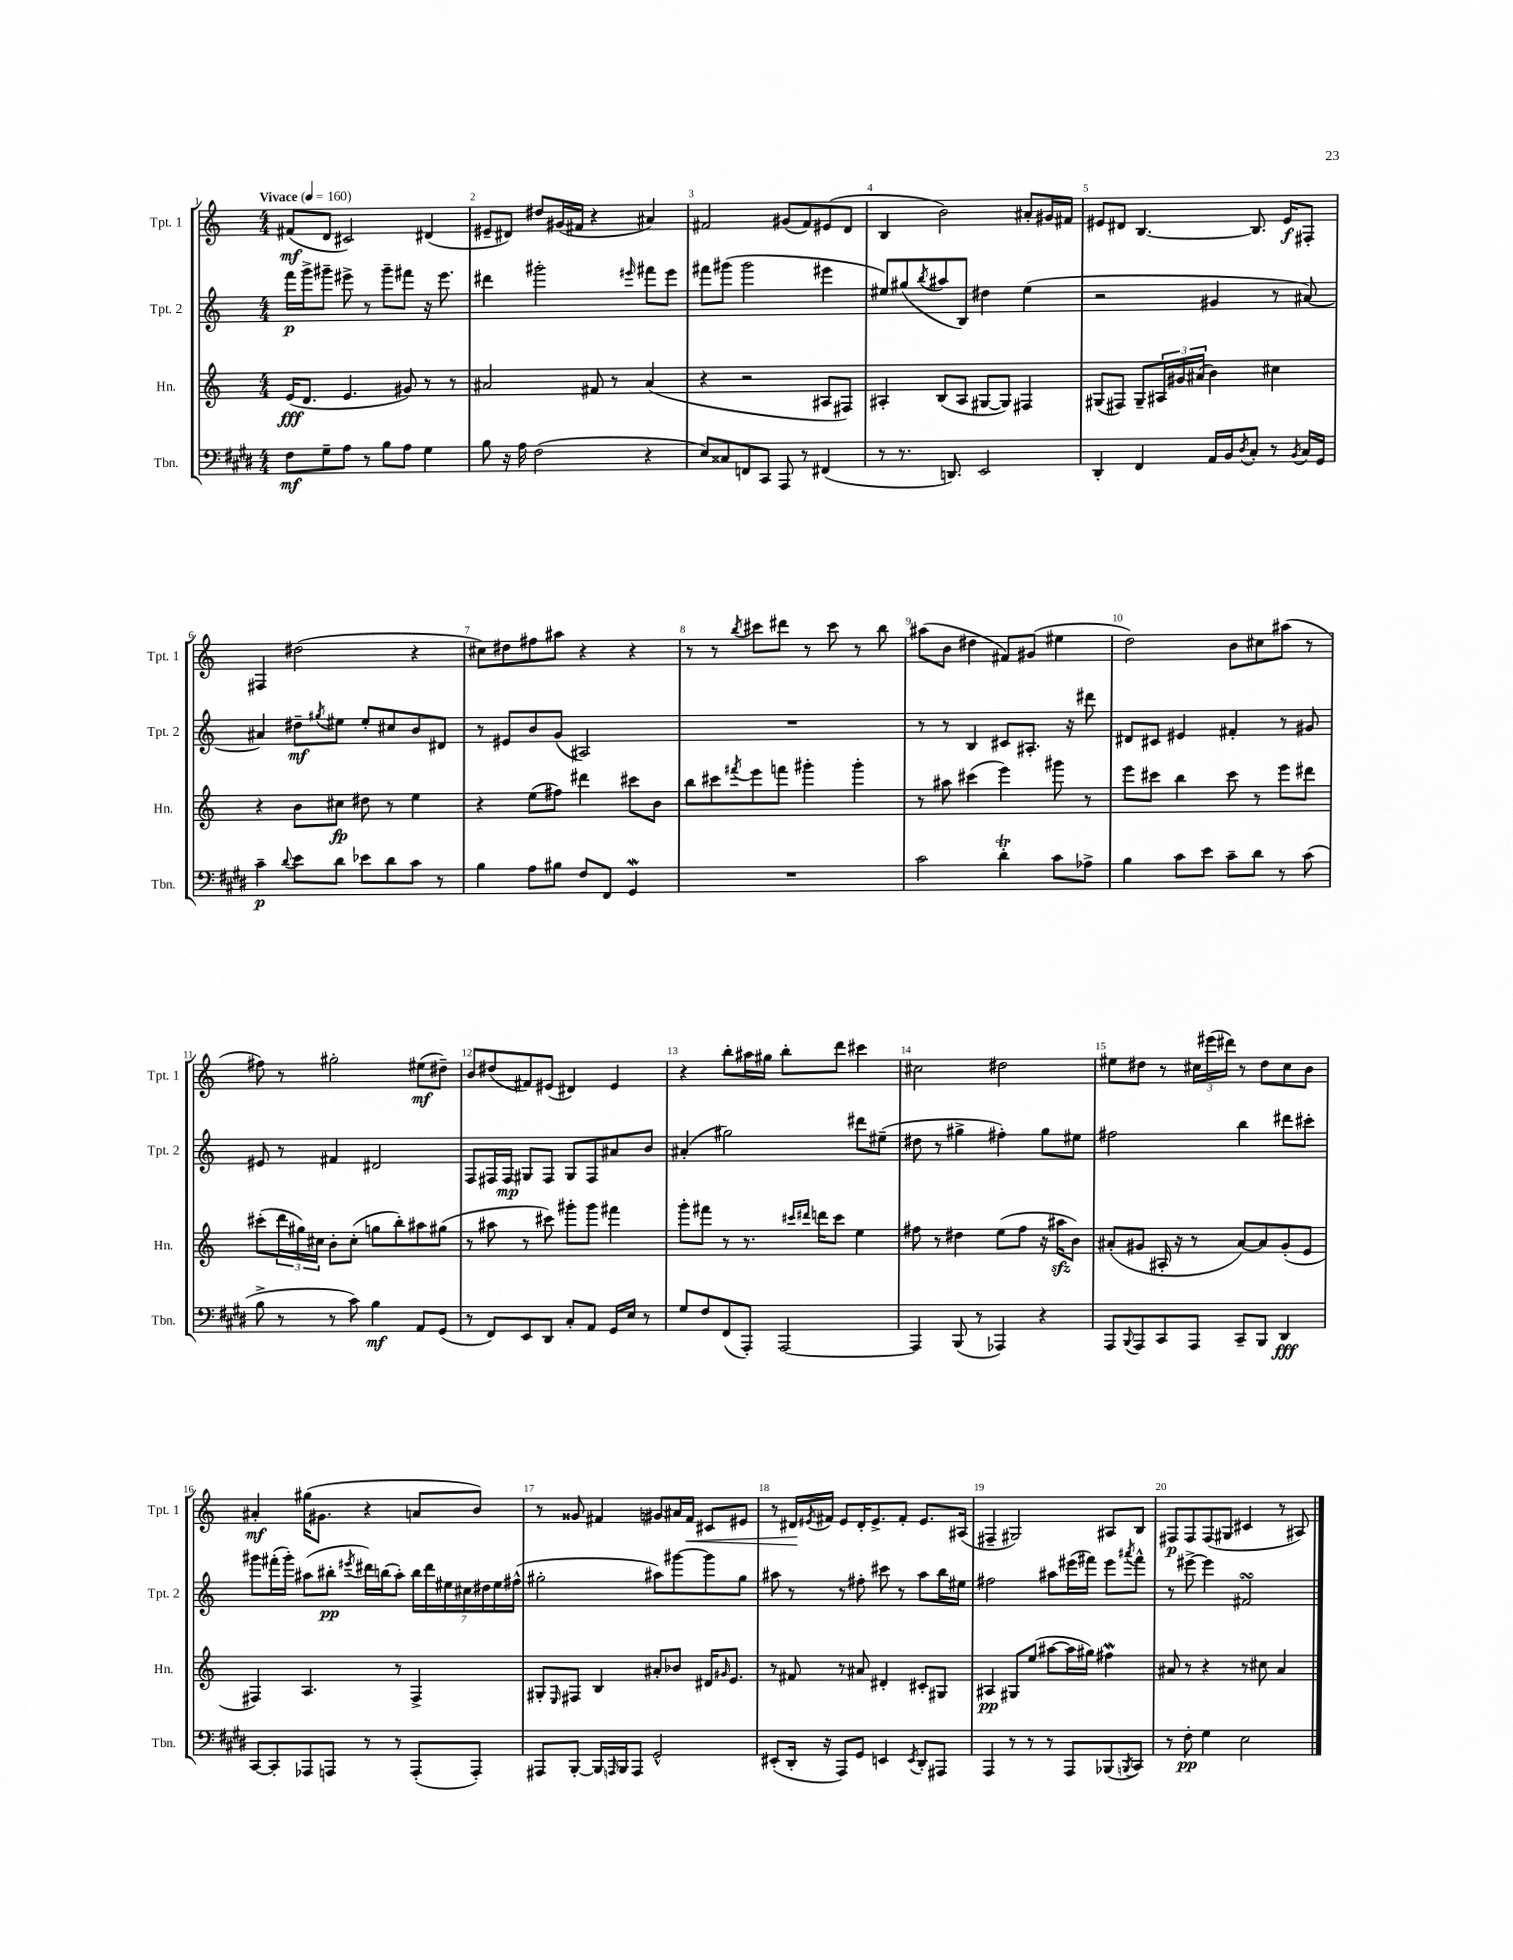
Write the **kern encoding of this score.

**kern	**dynam	**kern	**dynam	**kern	**dynam	**kern	**dynam
*part4	*part4	*part3	*part3	*part2	*part2	*part1	*part1
*staff4	*staff4	*staff3	*staff3	*staff2	*staff2	*staff1	*staff1
*I"Tbn.	*	*I"Hn.	*	*I"Tpt. 2	*	*I"Tpt. 1	*
*I'Tbn.	*	*I'Hn.	*	*I'Tpt. 2	*	*I'Tpt. 1	*
*clefF4	*	*clefG2	*	*clefG2	*	*clefG2	*
*k[f#c#g#d#]	*	*k[]	*	*k[]	*	*k[]	*
*M4/4	*	*M4/4	*	*M4/4	*	*M4/4	*
*MM160	*	*MM160	*	*MM160	*	*MM160	*
=1	=1	=1	=1	=1	=1	=1	=1
!	!	!	!	!	!	!LO:TX:a:B:t=Vivace	!
8F#\L	mf	(16e/KL	fff	16fff\LL	p	(8f#X/L	mf
.	.	8.d/J	.	16ggg^\J	.	.	.
8G#~\	.	.	.	8ggg#X~\J	.	8d/J	.
8A\J	.	4.e/	.	8eee#X^\	.	2c#X/)	.
8r	.	.	.	8r	.	.	.
8B\L	.	.	.	8ggg#~\L	.	.	.
8A\J	.	8g#X/)	.	8fff#X\J	.	.	.
4G#\	.	8r	.	16r	.	(4d#X/	.
.	.	.	.	8.eee#\	.	.	.
.	.	8r	.	.	.	.	.
=2	=2	=2	=2	=2	=2	=2	=2
8B\	.	2a#X/	.	4ddd#X\	.	8e#X~/L	.
16r	.	.	.	.	.	8d#X/J)	.
16A\	.	.	.	.	.	.	.
(2F#\	.	.	.	2ggg#X'\	.	8dd#X/L	.
.	.	.	.	.	.	(16g#X/L	.
.	.	.	.	.	.	16f#X/JJ	.
.	.	8f#X/	.	.	.	4r	.
.	.	8r	.	.	.	.	.
.	.	.	.	16qqeee#X/	.	.	.
4r	.	(4a#/	.	8fff#X\L	.	4a#X/)	.
.	.	.	.	8eee#\J	.	.	.
=3	=3	=3	=3	=3	=3	=3	=3
8E/L)	.	4r	.	8fff#X\L	.	2f#X/	.
8C##X/	.	.	.	(8ggg#X\J	.	.	.
8FFn/	.	2r	.	2ggg#\	.	.	.
8CC#/J	.	.	.	.	.	.	.
8AAA/	.	.	.	.	.	(8g#X/L	.
8r	.	.	.	.	.	8f#/)	.
(4FF#X/	.	8A#X/L	.	4eee#X\	.	(8e#X/	.
.	.	8F#X/J)	.	.	.	8d/J	.
=4	=4	=4	=4	=4	=4	=4	=4
8r	.	4A#X'/	.	8ee#X/L)	.	4B/	.
8.r	.	.	.	(8gg#X/	.	.	.
.	.	.	.	8qbb/	.	.	.
.	.	(8B/L	.	8aa#X/	.	2b\)	.
8.DDn/)	.	.	.	.	.	.	.
.	.	8A#/J	.	8B/J)	.	.	.
2EE/	.	[8G#X/L	.	4dd#X\	.	.	.
.	.	8G#/J])	.	.	.	.	.
.	.	4F#X/	.	(4ee#\	.	8a#X'/L	.
.	.	.	.	.	.	16g#X/L	.
.	.	.	.	.	.	16f#X/JJ	.
=5	=5	=5	=5	=5	=5	=5	=5
4DD#'/	.	(8G#X/L	.	2r	.	8e#X/L	.
.	.	8F#X/J)	.	.	.	8d#X/J	.
4FF#/	.	8G#~/L	.	.	.	[4.B/	.
.	.	24A#X/L	.	.	.	.	.
.	.	24g#X/	.	.	.	.	.
.	.	(24a#X/JJ	.	.	.	.	.
16AA/LL	.	4b\)	.	4g#X/	.	.	.
16BB/J	.	.	.	.	.	.	.
8qD#/	.	.	.	.	.	.	.
8C#'/J	.	.	.	.	.	8.B/]	.
8r	.	4cc#X\	.	8r	.	.	.
.	.	.	.	.	.	16e#/KL	f
8qBB/	.	.	.	.	.	.	.
16C#/LL	.	.	.	[8a#X/)	.	8F#X'/J	.
16GG#/JJ	.	.	.	.	.	.	.
!!LO:LB:g=z
=6	=6	=6	=6	=6	=6	=6	=6
4c#~\	p	4r	.	4a#X/]	.	4F#X/	.
8qqd#/	.	.	.	.	.	.	.
8e\L	.	8b\L	.	8dd#X~\L	mf	(2dd#X\	.
.	.	.	.	8qgg#X/	.	.	.
8d#\J	.	8cc#X\J	fp	8ee#X\J	.	.	.
8e-X\L	.	8dd#X\	.	8ee#'/L	.	.	.
8d#\	.	8r	.	8cc#X/	.	.	.
8c#\J	.	4ee\	.	8b/	.	4r	.
8r	.	.	.	8d#X/J	.	.	.
=7	=7	=7	=7	=7	=7	=7	=7
4B\	.	4r	.	8r	.	8cc#X\L)	.
.	.	.	.	8e#X/L	.	8dd#X\	.
8A\L	.	(8ee\L	.	8b/	.	8ff#X\	.
8B#X\J	.	8ff#X\J)	.	(8g/J	.	8aa#X\J	.
8F#/L	.	4ddd#X\	.	2A#X/)	.	4r	.
8FF#/J	.	.	.	.	.	.	.
4GG#W/	.	8ccc#X\L	.	.	.	4r	.
.	.	8b\J	.	.	.	.	.
=8	=8	=8	=8	=8	=8	=8	=8
1r	.	8bb\L	.	1r	.	8r	.
.	.	8ccc#X\	.	.	.	8r	.
.	.	8qfff#X/	.	.	.	8qbb/	.
.	.	8eee\	.	.	.	8ccc#X\L	.
.	.	8fffn\J	.	.	.	8ddd#X\J	.
.	.	4ggg#X'\	.	.	.	8r	.
.	.	.	.	.	.	8ccc#\	.
.	.	4ggg#'\	.	.	.	8r	.
.	.	.	.	.	.	8bb\	.
=9	=9	=9	=9	=9	=9	=9	=9
2c#\	.	8r	.	8r	.	(8aa#X\L	.
.	.	8aa#X\	.	8r	.	8b\J	.
.	.	(4ccc#X\	.	4B/	.	4dd#X\	.
4d#t'\	.	4eee\)	.	8c#X/L	.	8f#X/L)	.
.	.	.	.	8.A#X'/J	.	(8g#X/J	.
8c#\L	.	8ggg#X\	.	.	.	4ee#X\	.
.	.	.	.	16r	.	.	.
8A-X^\J	.	8r	.	8ddd#X\	.	.	.
=10	=10	=10	=10	=10	=10	=10	=10
4B\	.	8eee\L	.	8d#X/L	.	2dd\)	.
.	.	8ccc#X\J	.	8c#X/J	.	.	.
8c#\L	.	4bb\	.	4e#X/	.	.	.
8e\J	.	.	.	.	.	.	.
8c#~\L	.	8ccc#\	.	4f#X'/	.	8b\L	.
8d#\J	.	8r	.	.	.	8cc#X\	.
8r	.	8eee\L	.	8r	.	(8aa#X\J	.
(8c#\	.	8ddd#X\J	.	8g#X/	.	8r	.
!!LO:LB:g=z
=11	=11	=11	=11	=11	=11	=11	=11
8B^\	.	(8ccc#X'\L	.	8e#X/	.	8ff#X\)	.
8r	.	24ddd\L	.	8r	.	8r	.
.	.	24gg#X\)	.	.	.	.	.
.	.	24cc#X\JJ	.	.	.	.	.
8r	.	8b'\L	.	4f#X/	.	2gg#X'\	.
8c#\)	.	(8cc#'\J	.	.	.	.	.
4B\	mf	8ggn\L	.	2d#X/	.	.	.
.	.	8bb'\)	.	.	.	.	.
8AA/L	.	8aa#X\	.	.	.	(8ee#X\L	mf
(8GG#/J	.	(8gg#X\J	.	.	.	8dd#X~\J)	.
=12	=12	=12	=12	=12	=12	=12	=12
8r	.	8r	.	8F/L	.	8b/L	.
8FF#/L)	.	8aa#X\	.	16F#X/L	.	(8dd#X/	.
.	.	.	.	16F#/JJ	mp	.	.
8EE/	.	8r	.	8G#X/L	.	8f#X/)	.
8DD#/J	.	8ccc#X\)	.	8F#/J	.	(8e#X/J	.
8C#'/L	.	8ggg#X'\L	.	8G#/L	.	4d#X/)	.
8AA/J	.	8ggg#\J	.	8F#/	.	.	.
16GG#/LL	.	4fff#X\	.	8a#X/	.	4e#/	.
16E/JJ	.	.	.	.	.	.	.
8r	.	.	.	8b/J	.	.	.
=13	=13	=13	=13	=13	=13	=13	=13
8G#/L	.	8ggg'\L	.	(4a#X'/	.	4r	.
8F#/	.	8fff#X\J	.	.	.	.	.
(8FF#/	.	8r	.	2gg#X\)	.	8bb'\L	.
8AAA'/J)	.	8.r	.	.	.	16aa#X\L	.
.	.	.	.	.	.	16gg#X\JJ	.
[2AAA/	.	.	.	.	.	8bb'\L	.
.	.	16qqccc#X/LL	.	.	.	.	.
.	.	16qqddd#X/JJ	.	.	.	.	.
.	.	16dddn\KL	.	.	.	.	.
.	.	8ccc#\J	.	.	.	8ddd\J	.
.	.	4ee\	.	8ddd#X\L	.	4ccc#X\	.
.	.	.	.	(8ee#X~\J	.	.	.
=14	=14	=14	=14	=14	=14	=14	=14
4AAA/]	.	8ff#X\	.	8dd#X\	.	2cc#X\	.
.	.	8r	.	8r	.	.	.
(8BBB/	.	4dd#X\	.	4gg#X^\	.	.	.
8r	.	.	.	.	.	.	.
4AAA-X/)	.	(8ee\L	.	4ff#X'\)	.	2dd#X\	.
.	.	8ff#\J	.	.	.	.	.
4r	.	16r	.	8gg#\L	.	.	.
.	.	16aa#Xzz\KL	.	.	.	.	.
.	.	8b\J)	.	8ee#X\J	.	.	.
=15	=15	=15	=15	=15	=15	=15	=15
8AAA/L	.	(8a#X'/L	.	2ff#X\	.	8ee#X\L	.
8qqBBB/	.	.	.	.	.	.	.
8AAA/	.	8g#X/J	.	.	.	8dd#X\J	.
8CC#/	.	16A#X'/	.	.	.	8r	.
.	.	16r	.	.	.	.	.
8AAA/J	.	8r	.	.	.	24cc#X\LL	.
.	.	.	.	.	.	(24eee#X\	.
.	.	.	.	.	.	24ddd#X\JJ)	.
8CC#~/L	.	[8a#/L)	.	4bb\	.	8r	.
8BBB/J	.	8a#/]	.	.	.	8dd#\L	.
4DD#/	fff	(8g#'/	.	8ddd#X\L	.	8cc#\	.
.	.	8e/J	.	8ccc#X'\J	.	8b\J	.
!!LO:LB:g=z
=16	=16	=16	=16	=16	=16	=16	=16
[8CC#/L	.	4F#X/)	.	8ggg#X\L	.	4a#X'/	mf
8CC#'/]	.	.	.	(16fff#X'\L	.	.	.
.	.	.	.	16ggg#'\JJ)	.	.	.
8AAA-X/	.	4.A/	.	(8aa#X\L	.	(16gg#X\KL	.
.	.	.	.	.	.	8.g#X\J	.
8AAAn/J	.	.	.	8bb#X'\J	pp	.	.
.	.	.	.	8qeee#X/	.	.	.
8r	.	.	.	16ddd#X\LL)	.	4r	.
.	.	.	.	(16bbn\J	.	.	.
8r	.	8r	.	8aa#'\J)	.	.	.
(8AAA'/L	.	4F#^/	.	28bb\LL	.	8an/L	.
.	.	.	.	28ddd#\	.	.	.
.	.	.	.	28ee#X\	.	.	.
.	.	.	.	28cc#X\	.	.	.
8AAA'/J)	.	.	.	.	.	8b/J)	.
.	.	.	.	28dd#X\	.	.	.
.	.	.	.	28ee#\	.	.	.
.	.	.	.	(28ff#X^^\JJ	.	.	.
=17	=17	=17	=17	=17	=17	=17	=17
8AAA#X/L	.	8G#X'/L	.	2gg#X'\	.	8r	.
.	.	16qqE/	.	.	.	.	.
[8BBB'/J	.	8F#X/J	.	.	.	8g##X/	.
16BBB/LL]	.	4B/	.	.	.	4f#X/	.
16qqAAAn/	.	.	.	.	.	.	.
16BBB/J	.	.	.	.	.	.	.
8AAA/J	.	.	.	.	.	.	.
2GG#^^/	.	8a#X'/L	.	8aa#X\L)	.	8g#X/L	.
.	.	8b-X/J	.	[8ggg#X\	.	16a#X/L	.
!	!	!	!	!	!	!	!LO:HP:b
.	.	.	.	.	.	16f#/JJ	<
.	.	16d#X/KL	.	8ggg#\]	.	8c#X/L	.
.	.	16qqg#X/	.	.	.	.	.
.	.	8.e/J	.	.	.	.	.
.	.	.	.	8gg#\J	.	8e#X/J	.
=18	=18	=18	=18	=18	=18	=18	=18
(8EE#X'/L	.	8r	.	8aa#X\	.	8r	.
16DD#'/Jk	.	8f#X/	.	8r	.	16d#X/LL	.
.	.	.	.	.	.	8qe#X/	.
16r	.	.	.	.	.	16f#X/JJ	[
8AAA/L)	.	8r	.	8r	.	8e#/L	.
8GG#/J	.	8a#X/	.	8ff#X'\	.	16d#'/K	.
.	.	.	.	.	.	8.e#^/	.
4EEn/	.	4d#X'/	.	8ccc#X\	.	.	.
.	.	.	.	8r	.	8f#'/J	.
8qEE/	.	.	.	.	.	.	.
8DD#'/L	.	8c#X'/L	.	8aa#\L	.	8.e#/L	.
8AAA#X/J	.	8G#X/J	.	16bb\L	.	.	.
.	.	.	.	16ee#X\JJ	.	(16A#X/Jk	.
=19	=19	=19	=19	=19	=19	=19	=19
4AAA/	.	4A#X/	pp	2ff#X\	.	4F#X~/	.
8r	.	8G#X/L	.	.	.	2G#X/)	.
8r	.	(8ee/J	.	.	.	.	.
8r	.	[8aa#X\L	.	8aa#X\L	.	.	.
8AAA/L	.	16aa#\L]	.	(16eee#X\L	.	.	.
.	.	16gg#X\JJ)	.	16fff#X\JJ)	.	.	.
(8BBB-X/	.	4ff#XW\	.	8eee#\L	.	8A#X/L	.
8qBBBn/	.	.	.	8qaaa#X/	.	.	.
8CC#/J)	.	.	.	8fff#^^\J	.	8B/J	.
=20	=20	=20	=20	=20	=20	=20	=20
8r	.	8a#X/	.	8r	.	8F#X/L	p
8F#'\	pp	8r	.	[8eee#X^\	.	8F#/	.
4G#\	.	4r	.	4eee#\]	.	(8F#/	.
.	.	.	.	.	.	8G#X/J	.
2E\	.	8r	.	2f#XsSsS/	.	4c#X/	.
.	.	8cc#X\	.	.	.	.	.
.	.	4a#/	.	.	.	8r	.
.	.	.	.	.	.	8A#X/)	.
==	==	==	==	==	==	==	==
*-	*-	*-	*-	*-	*-	*-	*-
